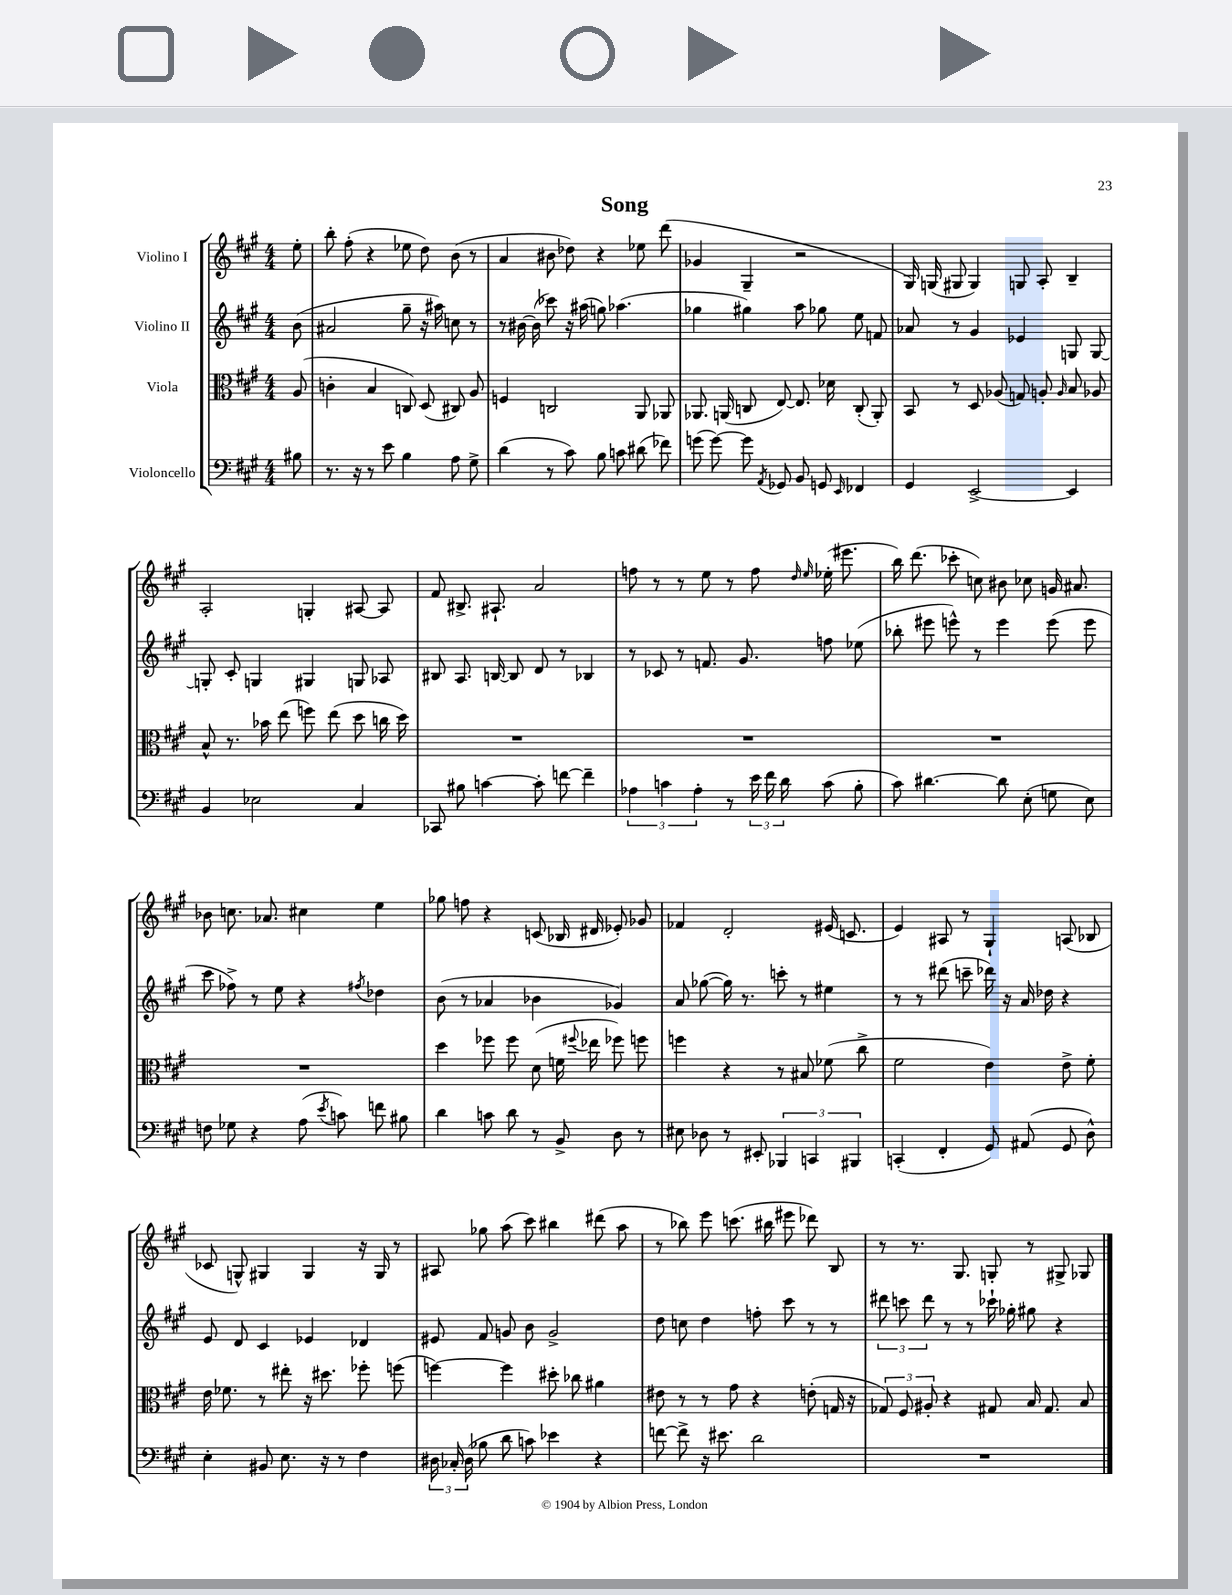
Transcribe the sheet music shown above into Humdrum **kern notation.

**kern	**kern	**kern	**kern
*staff4	*staff3	*staff2	*staff1
*clefF4	*clefC3	*clefG2	*clefG2
*k[f#c#g#]	*k[f#c#g#]	*k[f#c#g#]	*k[f#c#g#]
*M4/4	*M4/4	*M4/4	*M4/4
8B#	(8A	(8b	8ee'
=	=	=	=
8.r	4c'	2a#	8bb'
.	.	.	(8ff#'
16r	.	.	.
8r	4B	.	4r
8e	.	.	.
4B	8C)	8gg#~	8ee-
.	(8D	16r	8dd)
.	.	16aa#)	.
8A	8C#)	8cc	(8b
8G#^	8A	8r	8r
=	=	=	=
(4d	4F	8r	4a
.	.	[16b#	.
.	.	(16b#]	.
8r	2C	8ccc-)	8b#
8c#)	.	16r	8dd-)
.	.	(16aa#	.
8B	.	8gg)	4r
8c	.	(4.aa-	.
(8d#	8AA	.	8ee-
8f-)	8AA-	.	(8ddd
=	=	=	=
(8g	8.AA-	4gg-	4g-
[8g)	.	.	.
.	(16AA	.	.
8g]	8C	4gg#)	4G#~
8qAA	.	.	.
8GG-	[8E)	.	.
8BB	8.E]	8aa	2r
8GG	.	8gg-	.
.	16d-	.	.
16qqEE	.	.	.
4FF-	(8C'	8ee	.
.	8AA')	8f	.
=	=	=	=
4GG#	8BB	8a-	16G#)
.	.	.	(16G
.	8r	8r	8G#
[2EE^	8D	4g#	4G#)
.	(8A-	.	.
.	8G)	4e-	8G
.	8A'	.	8A'
.	16qqA	.	.
4EE]	8B	8G	4B~
.	8A-	[8G	.
=	=	=	=
4BB	8B^^	8G']	2A'
.	8.r	8c#'	.
2E-	.	4G	.
.	16b-	.	.
.	(8ee	.	.
.	8ff)	4G#	4G'
.	(8ee	.	.
4C#	8dd	8G	[8A#
.	16cc	8A-	8A#]
.	16dd)	.	.
=	=	=	=
8CC-	1r	8B#	8f#
8B#	.	8.A	8.B#^
[4c	.	.	.
.	.	[16B	8.A#`
.	.	8B]	.
8c']	.	8d	2a
[8f	.	8r	.
4f~]	.	4B-	.
=	=	=	=
6A-	1r	8r	8ff
.	.	8c-	8r
6c	.	.	.
.	.	8r	8r
6A-'	.	.	.
.	.	8.f	8ee
8r	.	.	8r
.	.	8.g#	.
24e	.	.	8ff
24f#	.	.	.
24d	.	.	.
.	.	.	16qqdd
.	.	.	16qqee
(8c	.	8ff	(16ee-'
.	.	.	8.eee#
8B'	.	(8ee-	.
=	=	=	=
8c#)	1r	8bb-'	16bb)
.	.	.	(8.ddd
[4.d#	.	8eee#	.
.	.	8eee^^)	8ccc-'
.	.	8r	8cc)
8d#]	.	4eee	8b#
(8E'	.	.	8cc-
8G	.	(8eee	16g
.	.	.	8.a#
8E)	.	8eee	.
=	=	=	=
8F	1r	8ccc#	8b-
8G-	.	8ff-^)	8.cc
4r	.	8r	.
.	.	.	8.a-
.	.	8ee	.
(8A	.	4r	4cc#
8qe	.	.	.
8c)	.	.	.
.	.	8qff#	.
8f	.	4dd-	4ee
8B#	.	.	.
=	=	=	=
4d	4dd	(8b	8gg-
.	.	8r	8ff
8c	8ff-	4a-	4r
8d	8ff-	.	.
8r	(8d	4b-	(8c
8BB^	16f	.	16B-
.	8qqff#	.	.
.	16ee-	.	16d#
8D	8ff-)	4g-)	8e-')
8r	8ff	.	8g-
=	=	=	=
8E#	4ff	8a	4f-
8D-	.	([8gg-	.
8r	4r	16gg-])	2d'
.	.	8.r	.
8EE#'	.	.	.
6BBB-	8r	8ccc'	.
.	8B#	8r	.
6CC	.	.	.
.	(8f-	4ee#	(16e#
.	.	.	8.c
6BBB#	.	.	.
.	8cc#^	.	.
=	=	=	=
(4CC'	2f#	8r	4e)
.	.	8r	.
4FF#'	.	(8ddd#	8A#
.	.	8ccc~	8r
8GG#)	4e)	16ddd-)	4G#`
.	.	16r	.
(8AA#	.	16a	.
.	.	16dd-	.
8GG#	8e^	4r	(8A
8D^^)	8f#'	.	8B-
=	=	=	=
4E'	16e	8e	8c-
.	8.f-	.	.
.	.	8d	8G^^)
8BB#	8r	4c#	4G#
8.E	8ee#'	.	.
.	16r	4e-	4G#
16r	8.dd#	.	.
8r	.	.	.
4F#	8ff-'	4d-	16r
.	.	.	16G#
.	(8ff	.	8r
=	=	=	=
24D#	[4ff)	8e#	8A#
24C-'	.	.	.
(24D#	.	.	.
8B-	.	8f#	8gg-
8d	4ff]	8g	(8aa
8c)	.	8b	8ccc#)
4e-	8dd#'	2g^	4bb#
.	8cc-	.	.
4r	4a#	.	(8ddd#
.	.	.	8aa
=	=	=	=
[8f	8e#	8dd	8r
8f^]	8r	8cc	8bb-)
16r	8r	4dd	8eee
8.e#	.	.	.
.	8g#	.	(8.ccc
2d	4r	8ff'	.
.	.	.	16bb#
.	.	8ccc#	8eee#
.	(8e'	8r	8ddd-)
.	16G	8r	8B
.	16r	.	.
=	=	=	=
1r	12G-)	12ddd#	8r
.	12F#	12ccc	.
.	.	.	8.r
.	12A#'	12ddd#	.
.	4r	8r	.
.	.	.	8.G#
.	.	8r	.
.	8G#	16ccc-`	8G'
.	.	16gg-'	.
.	16B	8gg#	8r
.	8.G#	.	.
.	.	4r	8G#^
.	8B	.	8G-
==	==	==	==
*-	*-	*-	*-
